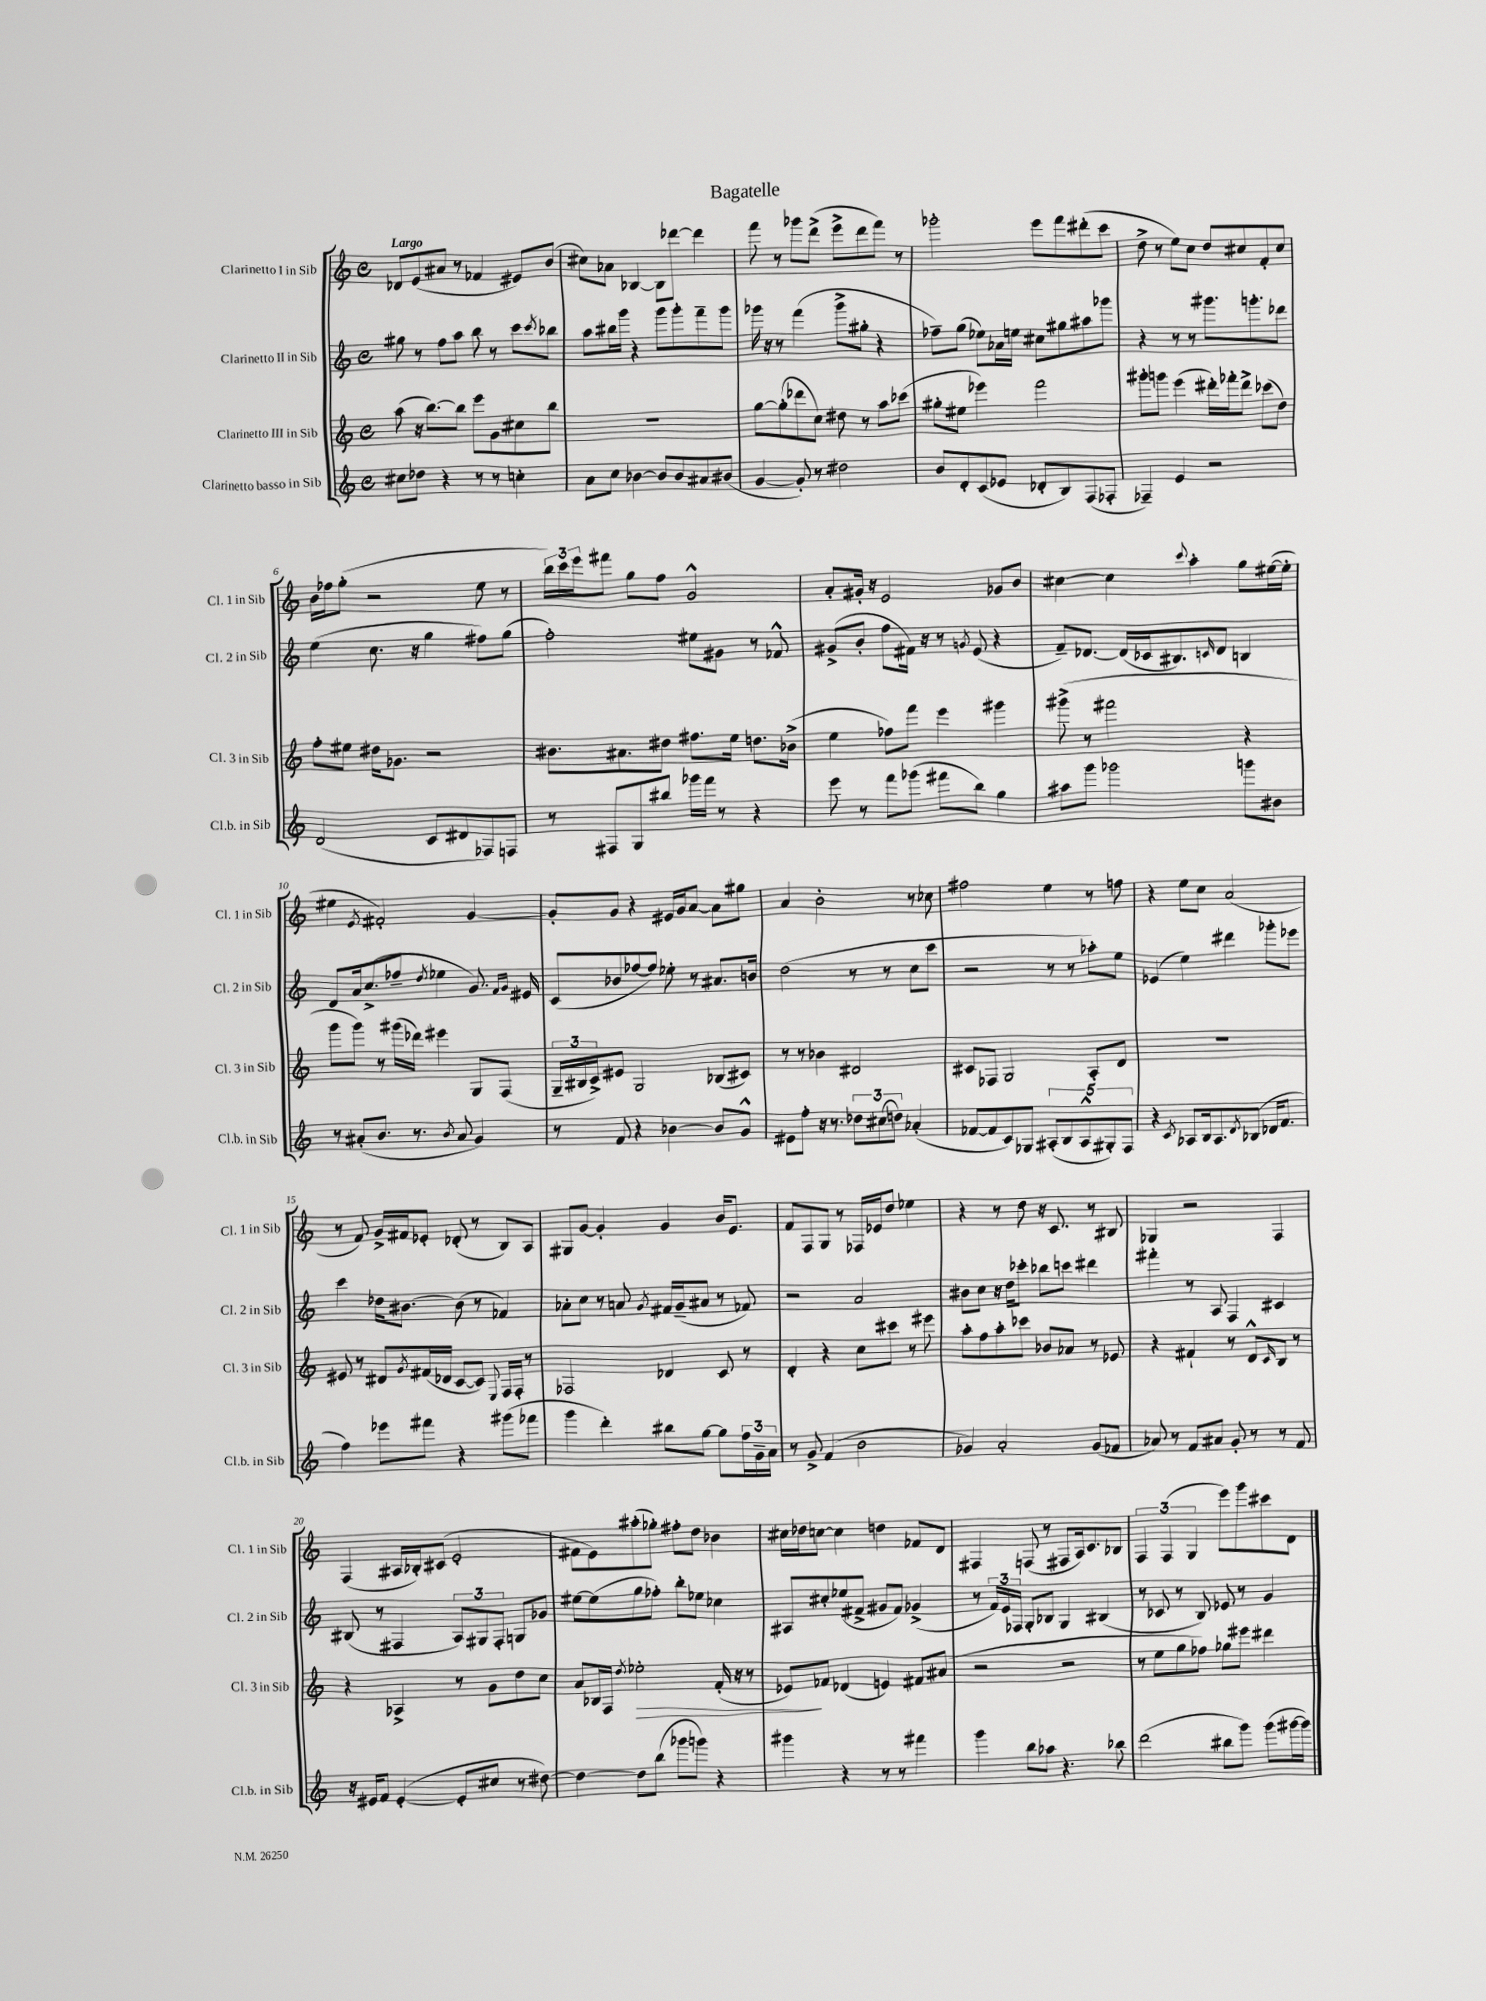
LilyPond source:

\header { title = "Bagatelle" }
<<
\new StaffGroup <<
\new Staff = "s0" \with { instrumentName = "Clarinetto I in Sib" shortInstrumentName = "Cl. 1 in Sib" } {
    \clef treble \key c \major \defaultTimeSignature \time 4/4 \tempo "Largo"
    des'8 e'8( ais'8 r8 fes'4 eis'8) b'8( |
    cis''8) aes'8 bes4~ bes8 des'''8~ des'''4 |
    f'''8 r8 ges'''8 d'''8->( e'''8-> d'''8 f'''8) r8 |
    ges'''2-. e'''8 f'''8 dis'''8-.( c'''8 |
    d''8-> r8 e''8) c''8 d''8 cis''8 f'8-. cis''8 |
    b'16 fes''16 g''8-.( r2 e''8 r8 |
    \tuplet 3/2 { b''16) c'''16 e'''16 } fis'''8 g''8 f''8 g'2-^ |
    a'8-. gis'16-. r16 e'2 ges'8 b'8 |
    cis''4~ cis''4 \appoggiatura { c'''8 } a''4-. g''8 eis''16~( eis''16-. |
    eis''4 \acciaccatura { e'8 } fis'2-.) g'4~ |
    g'8-. g'8 r4 eis'16 g'16 a'8~ a'8 gis''8 |
    a'4 b'2-. r8 ces''8 |
    fis''2 e''4 r8 f''8 |
    r4 e''8 c''8 a'2( |
    r8 f'8) g'16-> fis'16 ees'8-. des'8-.( r8 b8) a8 |
    gis8 g'8~ g'4-. g'4 b'16 e'8. |
    f'8 f8 g8 r8 fes16 ees'16 d''8 ees''4 |
    r4 r8 d''8 r16 c'8. r8 bis8 |
    ges4 r2 f4 |
    f4( ais16 bes16-.) cis'8( e'2-. |
    fis'8 e'8) ais''8-.( ges''8-.) fis''8-. d''8 bes'4 |
    cis''16 des''16 c''8~ c''4 d''4 fes'8 d'8 |
    fis4 f8( r8 fis8 a16) c'8. bes8 |
    \tuplet 3/2 { f4 f4( g4 } e'''8) g'''8 cis'''8 d'8 \bar "|." |
}
\new Staff = "s1" \with { instrumentName = "Clarinetto II in Sib" shortInstrumentName = "Cl. 2 in Sib" } {
    \clef treble \key c \major \defaultTimeSignature \time 4/4
    gis''8 r8 f''8 a''8 b''8 r8 c'''8 \acciaccatura { c'''8 } bes''8 |
    a''8 bis''16 g'''16 r4 g'''8 g'''8-. f'''8-- g'''8 |
    ges'''16 r16 r8 f'''4( ges'''8-> gis''8-. r4 |
    fes''8--) g''8( ees''8) aes'16 e''16 cis''8 gis''8 ais''8 ges'''8 |
    r4 r8 r8 gis'''8. g'''8.-. des'''8 |
    e''4( c''8. r16 g''4 fis''8) g''8( |
    f''2-.) eis''8 gis'8 r8 fes'8-^ |
    gis'8->( b'8-. f''8 fis'16) r16 r8 \acciaccatura { g'8 } e'8( r4 |
    f'8--) des'8.~ des'16( ces'16 bis8.) \grace { c'16 } des'8 b4 |
    d'8 a'16 c''8.->( fes''8-- \acciaccatura { d''8 } ees''4 g'8.) \grace { f'16 g'16 } eis'16 |
    c'8( bes'8 fes''8~ fes''8) ees''8-. r8 ais'8. b'16 |
    d''2( r8 r8 c''8 c'''8 |
    r2 r8 r8 aes''8-.) e''8 |
    ees'4( e''4) dis'''4 ges'''8-. ees'''8 |
    c'''4 des''16 bis'8.~ bis'8( r8 fes'4) |
    aes'8-. c''8 r8 a'8 \acciaccatura { g'8 } fis'16 g'16--( ais'8 r8 fes'8) |
    r2 a'2 |
    bis'8 c''8 r16 d''16 ces'''8-. bes''8 c'''8 dis'''4 |
    fis'''4-. r8 a8 f4 cis'4 |
    bis8( r8 fis4 \tuplet 3/2 { a8) gis8 fis8-. } g8 ges'8 |
    eis''8~ eis''8( g''8 fes''8-.) b''8-. ees''8 ces''4 |
    ais8 cis''8-. ees''8( fis'8-> gis'8 fis'8) ges'4->( |
    r8 \tuplet 3/2 { f'16) e'16 fes16 } g8-. bes8 g4 bis4( |
    r8 ces'8 r8 b8) ees'8 r8 g'4 \bar "|." |
}
\new Staff = "s2" \with { instrumentName = "Clarinetto III in Sib" shortInstrumentName = "Cl. 3 in Sib" } {
    \clef treble \key c \major \defaultTimeSignature \time 4/4
    a''8( r16 b''8.~) b''8 e'''8 g'8 cis''8 b''8 |
    R1 |
    g''8~ g''8-.( des'''8 c''8) dis''8 r8 a''8 ces'''8( |
    gis''8-. eis''8 ees'''4) f'''2 |
    gis'''8-. g'''8 e'''4( dis'''16-.) fes'''16-. dis'''8-> ces'''8( d''8) |
    f''8-. eis''8 dis''16 ges'8. r2 |
    bis'8. ais'8. dis''8 fis''8. e''16 d''8. bes'16->( |
    e''4 fes''8) f'''8 e'''4 gis'''4 |
    gis'''8->( r8 fis'''2 r4 |
    g'''8 g'''8) r8 gis'''16( des'''16) eis'''4 g8 f8( |
    \tuplet 3/2 { g16-- bis16 c'16->) } eis'8 g2 bes8( cis'8) |
    r8 r8 bes'4 dis'2 |
    cis'8 fes8 g2 a8-. d'8 |
    R1 |
    eis'8 r8 dis'8 \acciaccatura { g'8 } fis'16( des'16 c'8~ c'8) \appoggiatura { e8 } f16 f16-. r8 |
    fes2 des'4 c'8 r8 |
    d'4-. r4 c''8 cis'''8 r8 eis'''8 |
    a''8-. f''8 a''8-. ces'''8 bes'8 aes'8 r8 ees'8 |
    r4 fis'4-! r8 d'8-^ \grace { c'16 } b8 r8 |
    r4 aes4-> r8 g'8 d''8 c''8 |
    a'8 bes16 f16 \acciaccatura { d''8 } ees''2-.\> f'16-.( r16 r8 |
    ees'8\!) fes'8 des'4( e'4) fis'8 ais'8( |
    r2 r2 |
    r8 e''8 g''8 fes''8) ges''8 eis'''8 dis'''4 \bar "|." |
}
\new Staff = "s3" \with { instrumentName = "Clarinetto basso in Sib" shortInstrumentName = "Cl.b. in Sib" } {
    \clef treble \key c \major \defaultTimeSignature \time 4/4
    cis''8 des''8 r4 r8 r8 c''4-. |
    a'8 c''8 bes'4~ bes'8 bes'8 ais'8 bis'8( |
    g'4~ g'8-.) r8 dis''2 |
    b'8 d'8-. c'8( ees'8 des'8-. b8) f8( fes8-. |
    fes4--) e'4 r2 |
    d'2( c'8 dis'8 fes8) f8 |
    r8 fis8 g8 bis''8 ges'''16 f'''16 r8 r4 |
    e'''8 r8 f'''8 ges'''8( fis'''8 b''8) g''4 |
    ais''8 g'''8 ges'''2 g'''8 bis'8 |
    r8 ais'8-.( b'8. r8. \acciaccatura { b'8 } ais'8 g'4) |
    r8 f'8 r4 bes'4~ bes'8 g'8-^ |
    eis'8 f''8-. r16 r8. \tuplet 3/2 { des''8 cis''8( d''8) } aes'4-.( |
    fes'8~ fes'8 c'8) ges8 \tuplet 5/4 { ais8-.( b8 ais8-^ gis8-.) f8 } |
    r4 \acciaccatura { c'8 } aes8 b16 aes8. \acciaccatura { d'8 } bes8( des'16 f'8. |
    f''4) ees'''8 fis'''8 r4 gis'''8( fes'''8 |
    g'''4 d'''4-.) bis''8 g''8~ g''8 \tuplet 3/2 { f''16 g'16-- a'16 } |
    r8 g'8-> f'4( b'2 |
    ges'4) a'2-. ges'8( fes'8 |
    aes'8) r8 f'8 ais'8 g'8-. r8 r8 f'8 |
    r16 eis'16 f'8 eis'4~-.( eis'8-. cis''8 r8 dis''8~) |
    dis''4~ dis''8 b''8( ges'''8 g'''8) r4 |
    gis'''4 r4 r8 r8 fis'''4 |
    g'''4 b''8 aes''8 r4. bes''8 |
    d'''2( bis''8 g'''8) g'''8( gis'''16~ gis'''16) \bar "|." |
}
>>
>>
